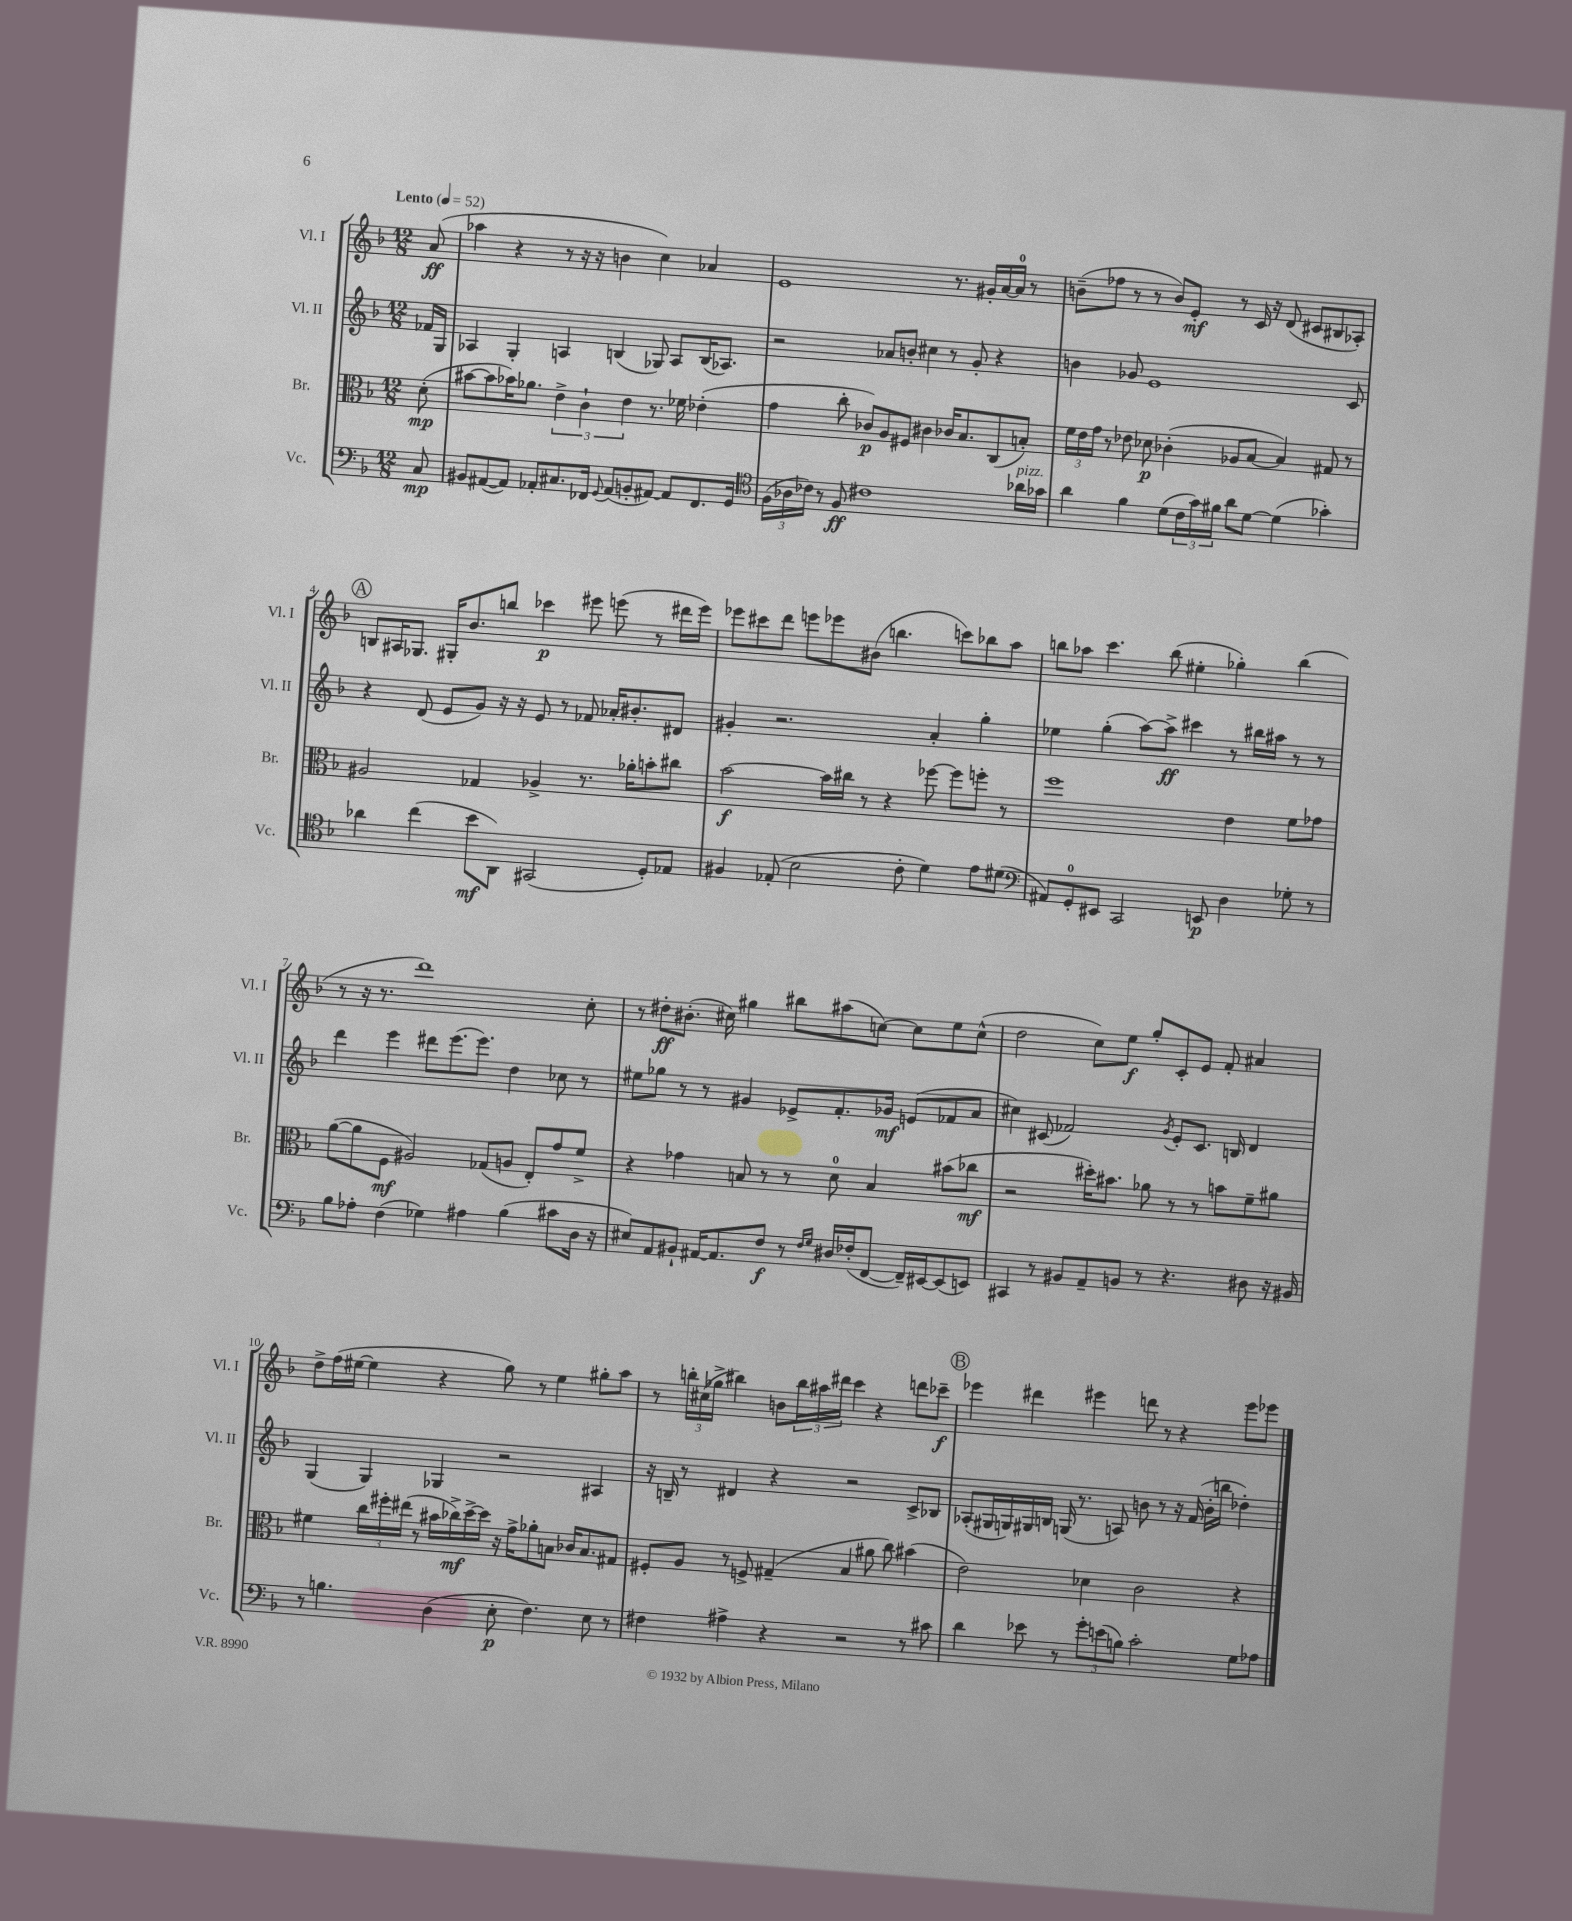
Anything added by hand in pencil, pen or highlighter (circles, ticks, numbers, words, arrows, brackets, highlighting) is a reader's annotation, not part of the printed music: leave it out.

**kern	**kern	**kern	**kern
*staff4	*staff3	*staff2	*staff1
*clefF4	*clefC3	*clefG2	*clefG2
*k[b-]	*k[b-]	*k[b-]	*k[b-]
*M12/8	*M12/8	*M12/8	*M12/8
*MM52	*MM52	*MM52	*MM52
8C	(8d'	16f-	(8a
.	.	16G	.
=	=	=	=
8BB#	[8b#	4A-	4aa-
([8AA#	8b#]	.	.
8AA#])	16b-)	4G'	4r
.	8.a-	.	.
8AA-'	.	.	.
8.C#	6e^	4A	8r
.	.	.	16r
.	6c`	.	.
16FF-	.	.	16r
8qqGG	.	.	.
(8AA-	.	(4B	4b
.	6e	.	.
8BB'	.	.	.
[8AA#)	8.r	8G-)	4cc)
8AA#]	.	8A	.
.	16f-	.	.
8.FF-	(4e-'	(16B	4a-
.	.	8.A-)	.
16GG	.	.	.
=	=	=	=
*clefC4	*	*	*
(24F	4g	2r	1e
24A-	.	.	.
24c-)	.	.	.
8r	.	.	.
8F	8cc'	.	.
1c#	8c-)	.	.
.	8A	8a-	.
.	8F#	8b'	.
.	4c#	4cc#	.
.	16c-	8r	8.r
.	8.B-	.	.
.	.	8g'	.
.	.	.	16g#'
.	(8C	4r	[16a
.	.	.	16a]
16a-	8B')	.	8r
16g-	.	.	.
=	=	=	=
4a	24f	4b	(8b~
.	24e	.	.
.	24g	.	.
.	8r	.	8ff-
4f	8e-	8g-	8r
.	8d-	1e	8r
(8d	(4c-'	.	8b)
24c	.	.	8e'
24g)	.	.	.
24f#	.	.	.
8a	8A-	.	8r
[8d	[8B-	.	16c
.	.	.	16r
(4d]	4B-])	.	(8d
.	.	.	8c#
4g-')	8G#	.	8B#
.	8r	8c	8A-')
=	=	=	=
4a-	2A#	4r	8B
.	.	.	16A#
.	.	.	8.G-
(4cc	.	(8d	.
.	.	8e	16G#'
.	.	.	8.b-
8b-	4G-	8g)	.
8AA)	.	16r	8bb
.	.	16r	.
(2GG#	4A-^	8e	4ccc-
.	.	8r	.
.	8.r	8f-	8eee#
.	.	16a-'	(8eee
.	16a-'	8.b#'	.
8D')	8b'	.	8r
8E-	8cc#	8d#	16ddd#
.	.	.	16eee)
=	=	=	=
4F#	[2b-	4g#'	8eee-
.	.	.	8ccc#
(8E-'	.	2.r	8ddd
2B-	.	.	8eee
.	16b-]	.	8eee-
.	16cc#	.	.
.	8r	.	(8b#
.	4r	.	4.bb
8c'	.	.	.
4d)	[8ff-	4a'	.
.	8ff-]	.	8ccc)
8e	8ff'	4gg'	8bb-
(8d#	8r	.	8aa
=	=	=	=
*clefF4	*	*	*
8AA#)	1ff	4ee-	8bb
8GG'	.	.	8aa-
8EE#	.	(4gg'	4.ccc
2CC	.	.	.
.	.	[8aa)	.
.	.	8aa^]	(8bb
.	.	4ccc#	4ee#'
8EE	.	.	.
4D	4e	8r	4gg-')
.	.	16bb#	.
.	.	16aa#	.
8G-'	8f	8r	(4bb
8r	8g-	8r	.
=	=	=	=
8B-	([8a	4ddd	8r
8A-'	8a]	.	16r
.	.	.	8.r
(4F	8F	4eee	.
.	2A#)	.	1ddd)
4G-)	.	8ddd#	.
.	.	(8.eee	.
4A#	.	.	.
.	.	8.eee)	.
.	(8G-	.	.
(4B-	8A	4dd	.
.	8E')	.	.
8c#	8g	8cc-	.
16D	8f^	8r	8cc'
16r	.	.	.
=	=	=	=
8E#)	4r	8ee#	8r
8AA	.	8gg-	8dd#'
8BB#`	4g-	8r	(8.b#'
[16AA#	.	8r	.
8.AA#]	.	.	16cc#)
.	8B	4g#	4gg#
8F	8r	.	.
8r	8r	8e-^	8bb#
16qqF	.	.	.
16qqG	.	.	.
16D#	8d	8.f'	(8aa#
(16F-'	.	.	.
[8FF	4B	.	[8cc)
.	.	16g-	.
16FF~])	.	(8e	8cc]
[16EE#	.	.	.
(8EE#]	(8b#	8f-	8ee
8EE)	8cc-	8a	(8cc^^
=	=	=	=
4CC#	2r	4cc#)	2dd
8r	.	(8c#	.
8BB#	.	2f-)	.
8AA~	16dd#')	.	8cc)
.	8.b#	.	.
8BB	.	.	8ee
8r	8a-	.	8gg'
.	.	8qg	.
4.r	8r	8e'	8c'
.	8r	8.c#	8e
.	8b	.	8f'
.	.	16B	.
8D#	8f~	4d	4a#
16r	8a#	.	.
16BB#	.	.	.
=	=	=	=
8r	4f#	(4G	8dd^
4.B	.	.	(16ff
.	.	.	[16ee#
.	24cc	4G)	4ee#]
.	24ff#'	.	.
.	(24ee#	.	.
.	8r	.	.
(4D	16b#	4G-	4r
.	16cc-^)	.	.
.	[16dd^	.	.
.	16dd]	.	.
8E'	16r	2r	8gg)
.	16g^	.	.
4.F)	8a-'	.	8r
.	8B	.	4ee#
.	16c-	.	.
.	8.B	.	.
8E	.	4A#	8gg#'
8r	8G#	.	8aa
=	=	=	=
4F#	8F#'	16r	8r
.	.	16B~	.
.	8A	8r	24bb'
.	.	.	(24cc#
.	.	.	24gg-^
4A#^	8r	4d#	4bb#)
.	8F^	.	.
4r	(4G#~	4r	8b
.	.	.	24bb#
.	.	.	24aa#
.	.	.	24ddd#
2r	4B-	2r	4ccc
.	8a#	.	4r
.	8cc)	.	.
8r	(4b#	8c^	8ddd
8c#	.	8B-	8ccc-~
=	=	=	=
4d	2e)	(8A-'	4eee-
.	.	16G#	.
.	.	16G)	.
8e-	.	16G#	4ddd#
.	.	16B	.
8r	.	(16G	.
.	.	8.r	.
12g'	4d-	.	4eee#
(12e	.	.	.
.	.	8A)	.
12B)	.	.	.
2c'	2c	8b	8ddd
.	.	8r	8r
.	.	16r	4r
.	.	(16f	.
.	.	16b'	.
.	.	16bb	.
8G	4r	4dd-')	8eee#
8A-	.	.	8eee-
==	==	==	==
*-	*-	*-	*-
